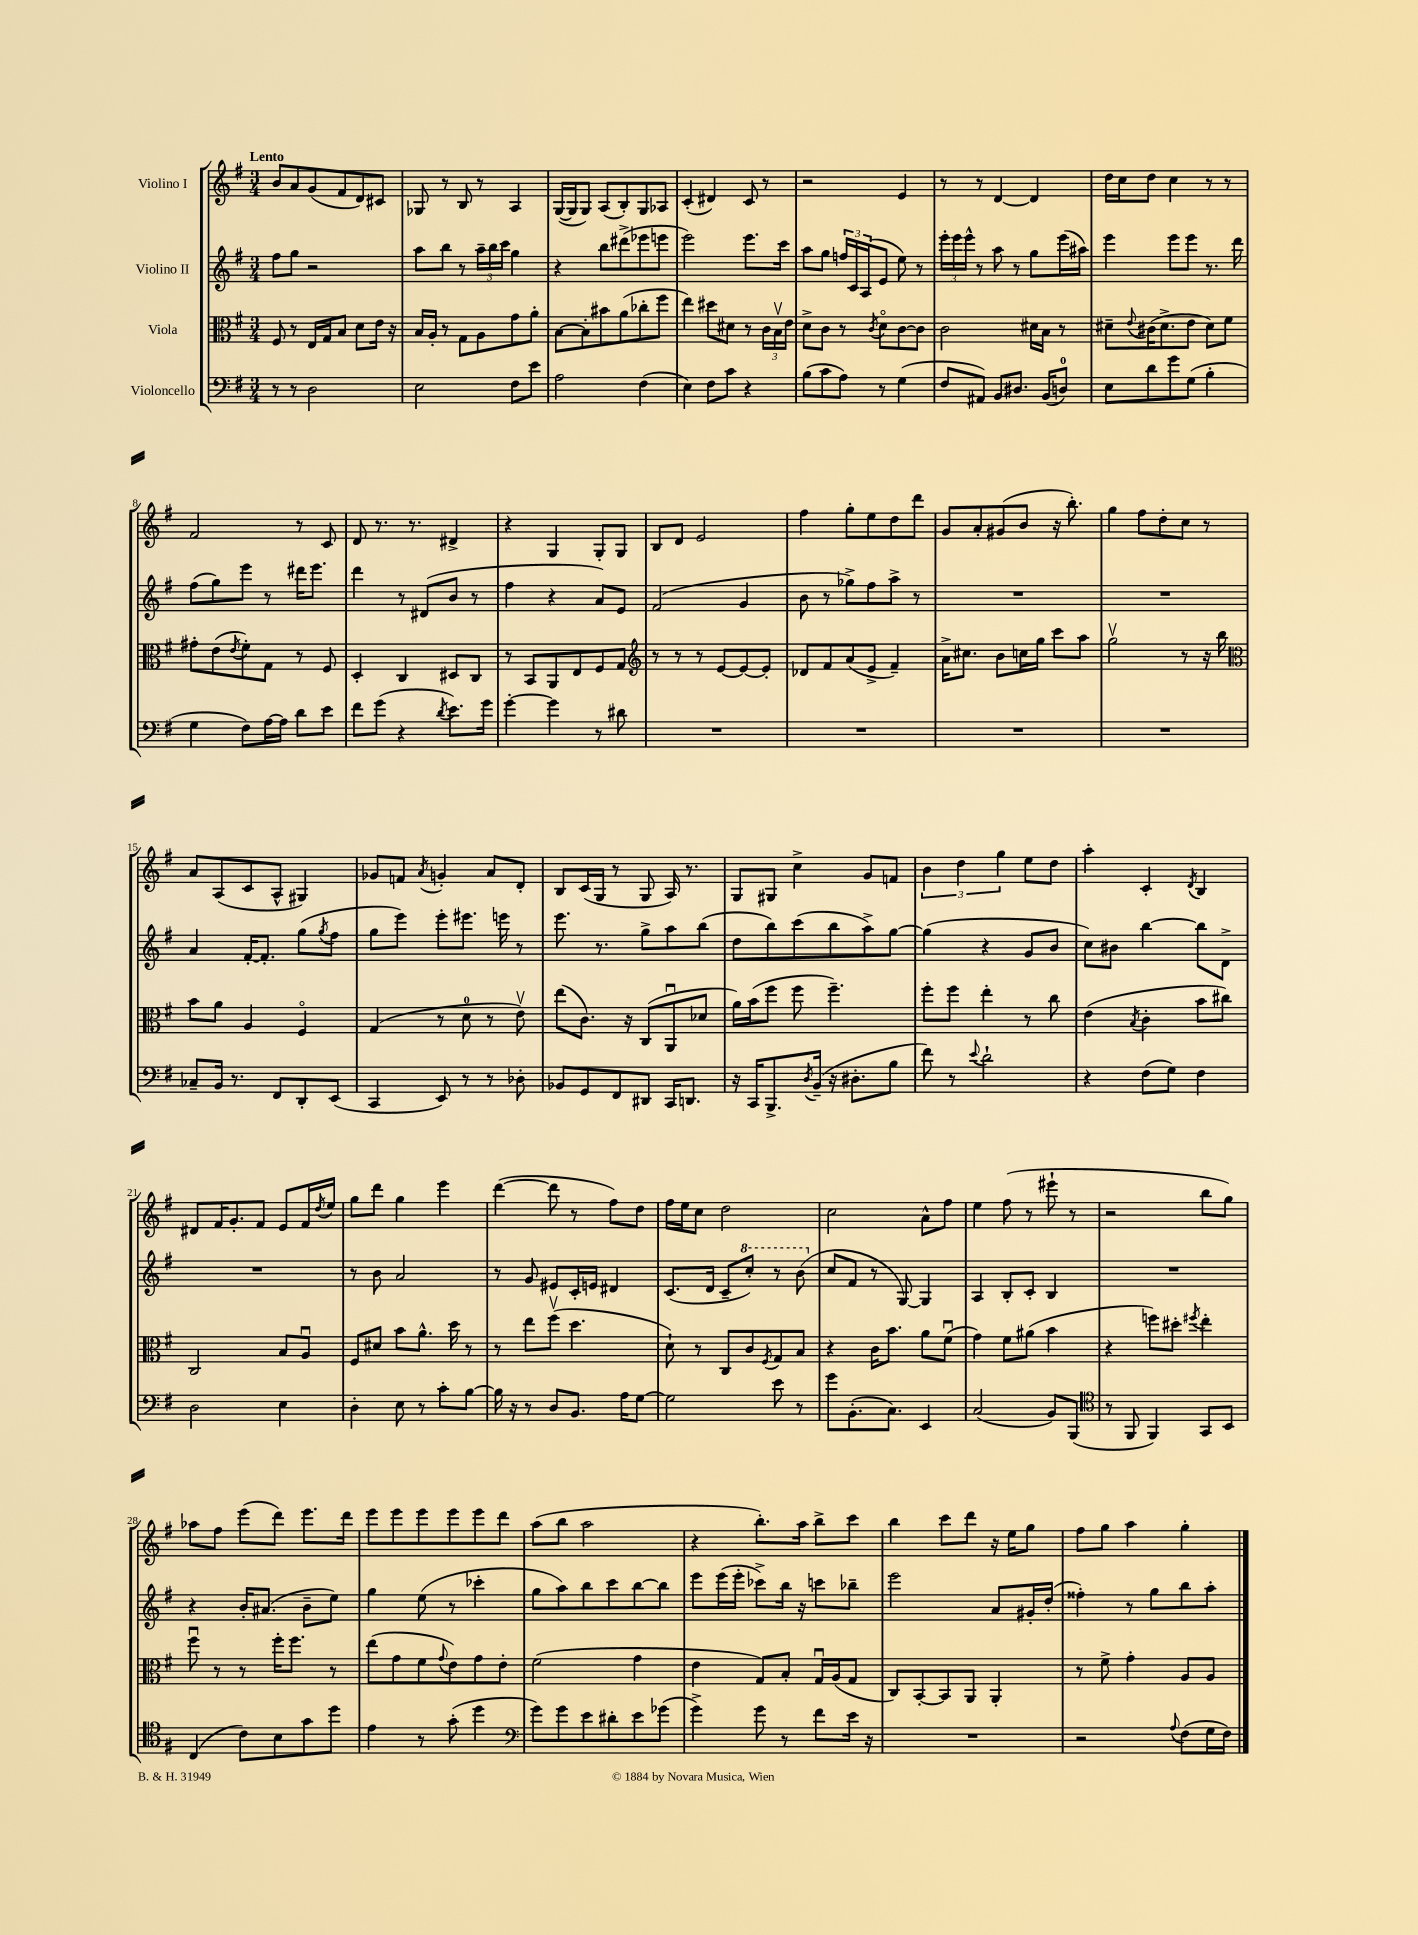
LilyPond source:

<<
\new StaffGroup <<
\new Staff = "s0" \with { instrumentName = "Violino I" } {
    \clef treble \key g \major \numericTimeSignature \time 3/4 \tempo "Lento"
    b'8 a'8 g'8( fis'8 d'8) cis'8 |
    ges8 r8 b8 r8 a4 |
    g16~( g16 g8) a8( b8-.) g8 aes8 |
    c'4-.( dis'4) c'8 r8 |
    r2 e'4 |
    r8 r8 d'4~ d'4 |
    d''16 c''16 d''8 c''4 r8 r8 |
    fis'2 r8 c'8 |
    d'8 r8. r8. dis'4-> |
    r4 g4 g8-. g8 |
    b8 d'8 e'2 |
    fis''4 g''8-. e''8 d''8 d'''8 |
    g'8 a'8-. gis'8( b'8 r16 b''8.-.) |
    g''4 fis''8 d''8-. c''8 r8 |
    a'8 a8( c'8 a8-^ gis4) |
    ges'8 f'8 \acciaccatura { a'8 } g'4-. a'8 d'8-. |
    b8 c'16( g16 r8 g8 a16) r8. |
    g8 gis8 c''4-> g'8 f'8 |
    \tuplet 3/2 { b'4 d''4 g''4 } e''8 d''8 |
    a''4-. c'4-. \acciaccatura { d'8 } b4 |
    dis'8 fis'16 g'8.-. fis'8 e'8 fis'16 \acciaccatura { d''8 } e''16 |
    g''8 d'''8 g''4 e'''4 |
    d'''4~( d'''8 r8 fis''8) d''8 |
    fis''16 e''16 c''8 d''2 |
    c''2 a'8-^ fis''8 |
    e''4 fis''8( r8 eis'''8-! r8 |
    r2 b''8 g''8) |
    aes''8 fis''8 e'''8( d'''8) e'''8. d'''16 |
    e'''8 e'''8 e'''8 e'''8 e'''8 d'''8 |
    a''8( b''8 a''2 |
    r4 b''8.-.) a''16 b''8-> c'''8 |
    b''4 c'''8 d'''8 r16 e''16 g''8 |
    fis''8 g''8 a''4 g''4-. \bar "|." |
}
\new Staff = "s1" \with { instrumentName = "Violino II" } {
    \clef treble \key g \major \numericTimeSignature \time 3/4
    fis''8 g''8 r2 |
    a''8 b''8 r8 \tuplet 3/2 { a''16-- b''16 c'''16 } g''4 |
    r4 b''8 dis'''8->( ees'''8 e'''8 |
    e'''2) e'''8. c'''16 |
    a''8 g''8 \tuplet 3/2 { f''16 c'16 a16( } e'8 e''8) r8 |
    \tuplet 3/2 { e'''16-. e'''16 e'''16-^ } r8 a''8 r8 g''8 e'''16( ais''16) |
    e'''4 e'''8 e'''8 r8. d'''16 |
    fis''8( g''8) e'''8 r8 dis'''16 e'''8. |
    d'''4 r8 dis'8( b'8 r8 |
    fis''4 r4 a'8) e'8 |
    fis'2( g'4 |
    b'8 r8 ges''8->) fis''8 a''8-> r8 |
    R2. |
    R2. |
    a'4 fis'16~-. fis'8.-. g''8( \acciaccatura { g''8 } fis''8 |
    g''8 e'''8) e'''8-. eis'''8. e'''16 r8 |
    e'''8. r8. g''8-> a''8 b''8( |
    d''8 b''8) c'''8( b''8 a''8->) g''8~ |
    g''4( r4 g'8 b'8 |
    c''8) bis'8 b''4~ b''8 d'8-> |
    R2. |
    r8 b'8 a'2 |
    r8 g'8 eis'8 c'16-. e'16 dis'4 |
    c'8.( d'16 c'8-- \ottava #1 c'''8-.) r8 b''8( \ottava #0 |
    c''8 fis'8 r8 g8~) g4 |
    a4 b8-. c'8-. b4 |
    R2. |
    r4 b'16-. ais'8.( b'8-- e''8) |
    g''4 e''8( r8 ces'''4-. |
    g''8 a''8) b''8 c'''8 b''8~ b''8 |
    e'''8 e'''16( e'''16-. ces'''8->) b''16 r16 c'''8 bes''8-- |
    e'''2 a'8 gis'16-. d''16-.( |
    fisis''4-.) r8 g''8 b''8 a''8-. \bar "|." |
}
\new Staff = "s2" \with { instrumentName = "Viola" } {
    \clef alto \key g \major \numericTimeSignature \time 3/4
    fis8 r8 e16 g16 b8 d'8 e'16 r16 |
    b16 a16-. r8 g8 a8 g'8 a'8-. |
    b8~ b8-. bis'8 a'8( ces''8-. fis''8 |
    e''4) dis''8 dis'8 r8 \tuplet 3/2 { c'16 b16\upbow e'16 } |
    d'8-> c'8 r8 \acciaccatura { c'8 } d'8\flageolet c'8~ c'8 |
    c'2 dis'16 b16 r8 |
    dis'8-- \appoggiatura { e'8 } cis'16( dis'8.-> e'8 dis'8) fis'8 |
    gis'8-. e'8( \acciaccatura { e'8 } fis'8-.) g8 r8 fis8 |
    d4-. c4 dis8 c8 |
    r8 b,8 a,8 e8 fis8 g8 |
    \clef treble r8 r8 r8 e'8~ e'8~ e'8-. |
    des'8 fis'8 a'8( e'8-> fis'4--) |
    a'16-> cis''8. b'8 c''16 g''16 c'''8 a''8 |
    g''2\upbow r8 r16 b''16 |
    \clef alto b'8 a'8 a4 fis4\flageolet |
    g4( r8 d'8-0 r8 e'8\upbow) |
    e''8( c'8.) r16 c8( a,8\downbow des'8 |
    a'16) b'16( fis''8 fis''8 fis''4.--) |
    fis''8-. fis''8 e''4-. r8 c''8 |
    e'4( \acciaccatura { b8 } c'4-. b'8 cis''8) |
    c2 b8 a8\downbow |
    fis8 dis'8 b'8 a'8.-^ d''16 r8 |
    r8 e''8 fis''8\upbow( d''4. |
    d'8-!) r8 c8 c'8 \acciaccatura { fis8 } g8 b8 |
    r4 c'16 b'8. a'8 fis'8\downbow( |
    g'4) fis'8 ais'8( b'4 |
    r4 f''8) dis''8-. \acciaccatura { fis''8 } e''4-. |
    fis''8\downbow r8 r8 fis''16-. fis''8. r8 |
    e''8( g'8 fis'8 \appoggiatura { g'8 } e'8) g'8 e'8-. |
    fis'2( g'4 |
    e'4 g8) b8-. g16\downbow a16( g8 |
    c8) b,8~-. b,8 a,8 a,4-. |
    r8 fis'8-> g'4-. a8 a8 \bar "|." |
}
\new Staff = "s3" \with { instrumentName = "Violoncello" } {
    \clef bass \key g \major \numericTimeSignature \time 3/4
    r8 r8 d2 |
    e2 fis8 e'8 |
    a2 fis4( |
    e4) fis8 c'8 r4 |
    b8( c'8 a8) r8 g4( |
    fis8 ais,8) b,8 dis8. b,16( d8-0) |
    e8 d'8 g'8 g8( b4-. |
    g4 fis8) a16~ a16 d'8 e'8 |
    fis'8 g'8( r4 \acciaccatura { d'8 } e'8.) g'16 |
    g'4~-. g'4 r8 dis'8 |
    R2. |
    R2. |
    R2. |
    R2. |
    ces8-- b,16 r8. fis,8 d,8-. e,8( |
    c,4 e,8) r8 r8 des8-. |
    bes,8 g,8 fis,8 dis,8 c,16 d,8. |
    r16 c,16 b,,8.-> \acciaccatura { d8 } b,16--( r16 dis8.-. b8 |
    fis'8) r8 \appoggiatura { e'8 } d'2-! |
    r4 fis8( g8) fis4 |
    d2 e4 |
    d4-. e8 r8 c'8-. b8~ |
    b16 r16 r8 d8 b,8. a16 g8~ |
    g2 e'8 r8 |
    g'8 b,8.-.( c8.) e,4 |
    c2( b,8) b,,8( |
    \clef tenor r8 fis,8 fis,4) g,8 b,8 |
    c4( c'8) b8 g'8 d''8 |
    e'4 r8 g'8-.( d''4 |
    \clef bass g'8) g'8 e'8 dis'8-. e'8 ges'8( |
    g'4->) g'8 r8 fis'8 e'16 r16 |
    R2. |
    r2 \appoggiatura { a8 } fis8( g16 fis16) \bar "|." |
}
>>
>>
